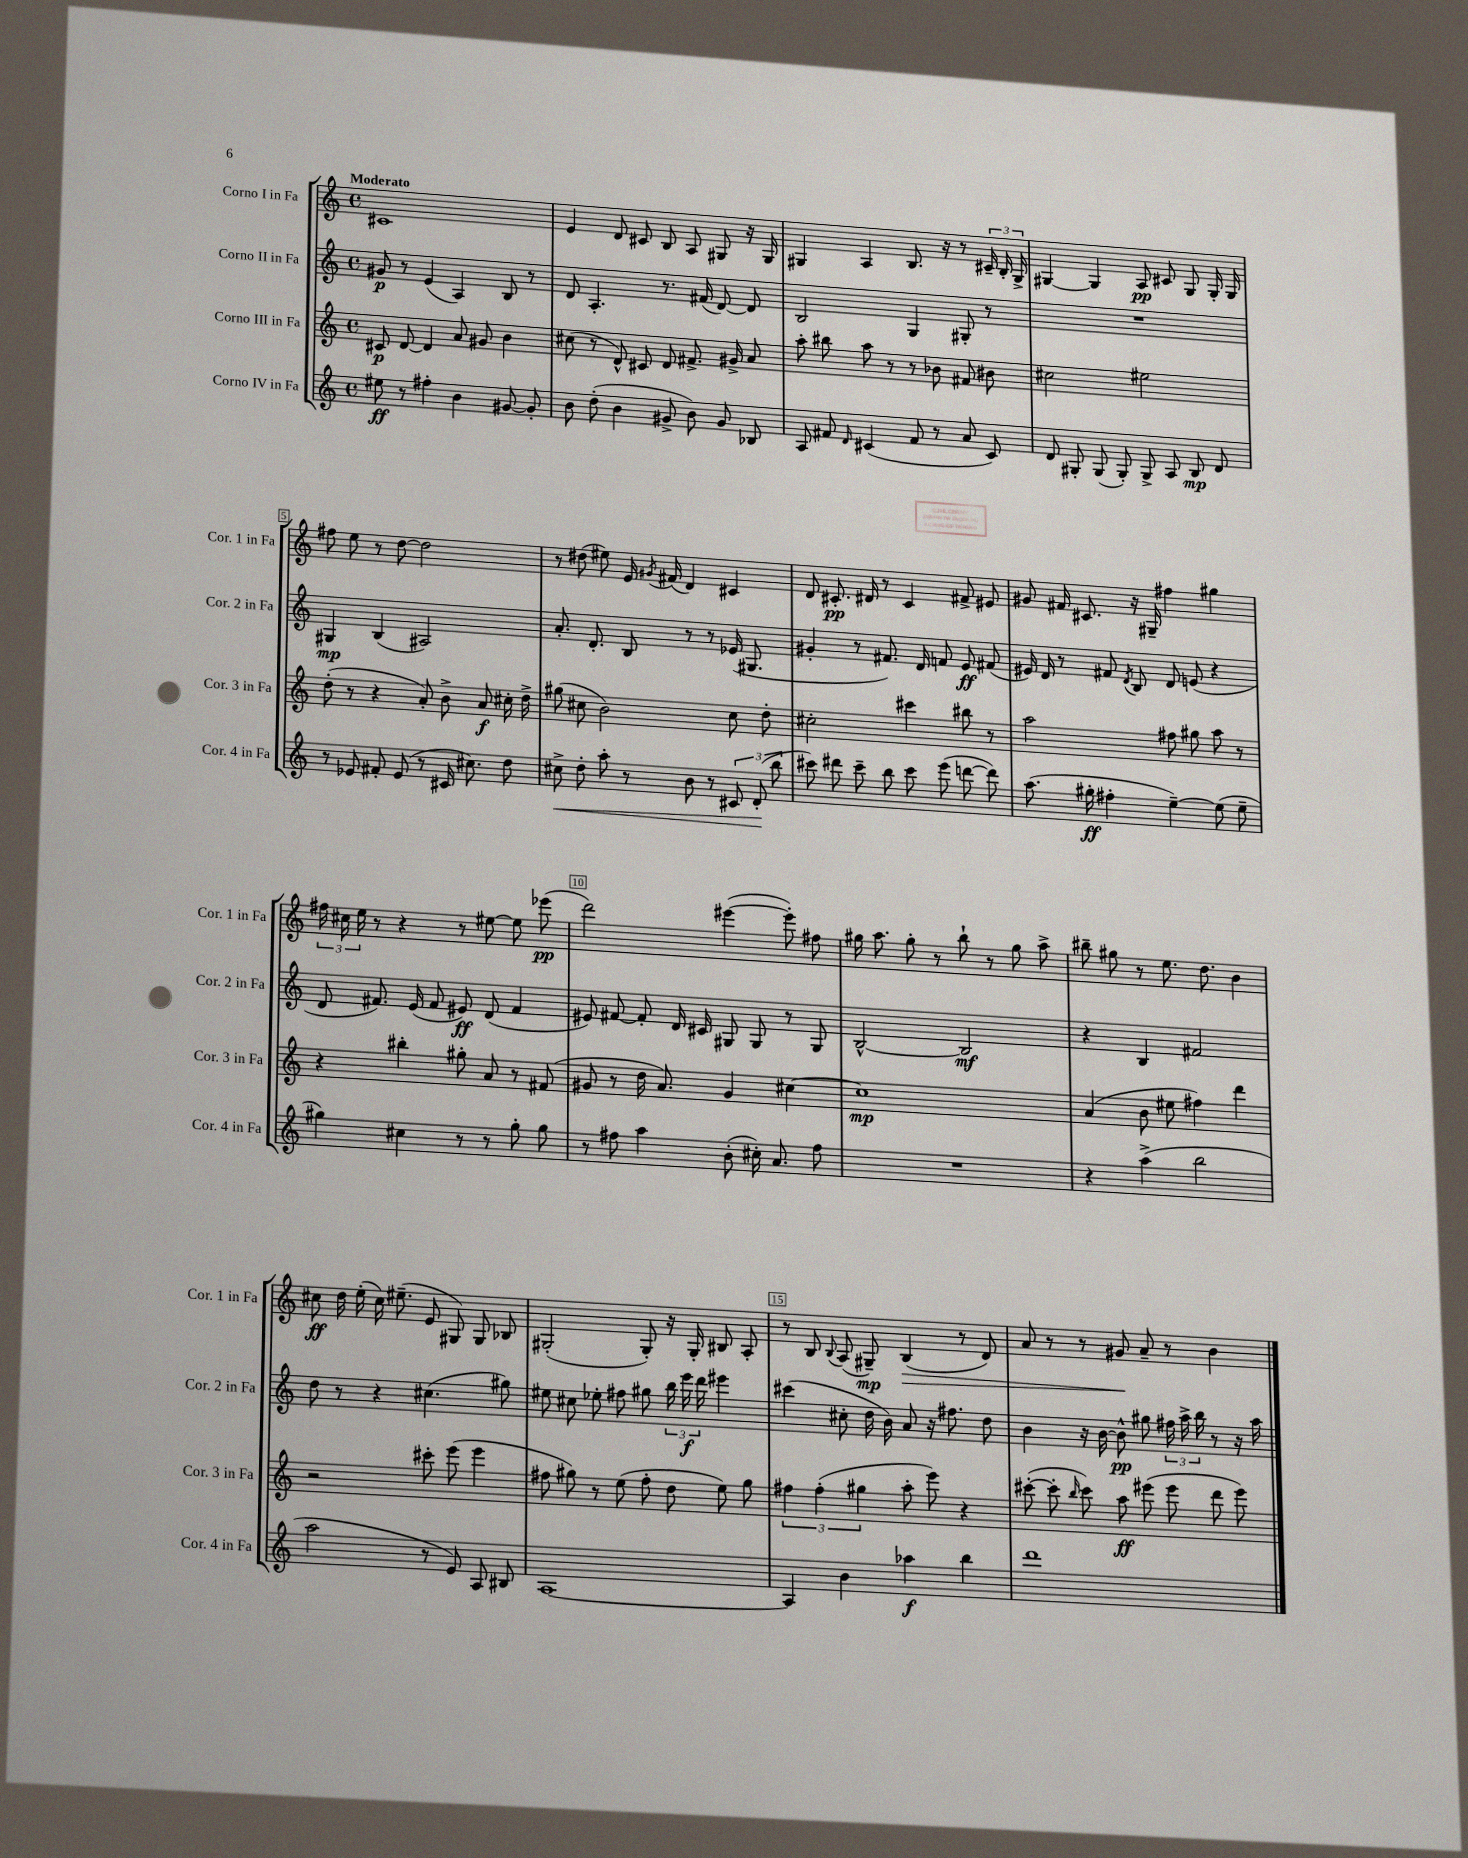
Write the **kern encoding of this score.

**kern	**dynam	**kern	**dynam	**kern	**dynam	**kern	**dynam
*part4	*part4	*part3	*part3	*part2	*part2	*part1	*part1
*staff4	*staff4	*staff3	*staff3	*staff2	*staff2	*staff1	*staff1
*I"Corno IV in Fa	*	*I"Corno III in Fa	*	*I"Corno II in Fa	*	*I"Corno I in Fa	*
*I'Cor. 4 in Fa	*	*I'Cor. 3 in Fa	*	*I'Cor. 2 in Fa	*	*I'Cor. 1 in Fa	*
*clefG2	*	*clefG2	*	*clefG2	*	*clefG2	*
*k[]	*	*k[]	*	*k[]	*	*k[]	*
*M4/4	*	*M4/4	*	*M4/4	*	*M4/4	*
*met(c)	*	*met(c)	*	*met(c)	*	*met(c)	*
=1	=1	=1	=1	=1	=1	=1	=1
!	!	!	!	!	!	!LO:TX:a:B:t=Moderato	!
8ee#X\	ff	8c#X/	p	8g#X/	p	1c#X	.
8r	.	[8d/	.	8r	.	.	.
4ff#X'\	.	4d/]	.	(4e/	.	.	.
4b\	.	8a/	.	4A/)	.	.	.
.	.	8g#X/	.	.	.	.	.
[8g#X/	.	4b\	.	8B/	.	.	.
8g#'/]	.	.	.	8r	.	.	.
=2	=2	=2	=2	=2	=2	=2	=2
8b\	.	(8cc#X\	.	8d/	.	4e/	.
(8dd'\	.	8r	.	4.A'/	.	.	.
4b\	.	8d^^/)	.	.	.	8d/	.
.	.	8c#X/	.	.	.	8c#X/	.
8g#X^/	.	8d/	.	8.r	.	8B/	.
8b\)	.	8.f#X^/	.	.	.	8A/	.
.	.	.	.	(16f#X/	.	.	.
8g#/	.	.	.	[8d/)	.	8G#X/	.
.	.	16g#X^/	.	.	.	.	.
8B-X/	.	8a/	.	8d/]	.	16r	.
.	.	.	.	.	.	16G#/	.
=3	=3	=3	=3	=3	=3	=3	=3
8A/	.	8aa'\	.	2B/	.	4G#X/	.
8f#X/	.	8bb#X\	.	.	.	.	.
16qqd/	.	.	.	.	.	.	.
(4c#X/	.	8aa\	.	.	.	4A/	.
.	.	8r	.	.	.	.	.
8f#/	.	8r	.	4G/	.	8.B/	.
8r	.	8b-X\	.	.	.	.	.
.	.	.	.	.	.	16r	.
8a/	.	8f#X/	.	8G#X'/	.	8r	.
8c#/)	.	8b#X\	.	8r	.	24c#X~/	.
.	.	.	.	.	.	24B'/	.
.	.	.	.	.	.	24G#^/	.
=4	=4	=4	=4	=4	=4	=4	=4
8d/	.	2cc#X\	.	1r	.	[4G#X/	.
8G#X'/	.	.	.	.	.	.	.
(8G#/	.	.	.	.	.	4G#/]	.
8G#'/)	.	.	.	.	.	.	.
8G#^/	.	2ee#X\	.	.	.	8A/	pp
8A/	.	.	.	.	.	8c#X/	.
8B/	mp	.	.	.	.	8G#/	.
8d/	.	.	.	.	.	16G#'/	.
.	.	.	.	.	.	16G#/	.
!!LO:LB:g=z
=5	=5	=5	=5	=5	=5	=5	=5
8r	.	(8dd'\	.	4G#X/	mp	8ff#X\	.
8e-X/	.	8r	.	.	.	8ee\	.
8f#X'/	.	4r	.	(4B/	.	8r	.
(8e-/	.	.	.	.	.	[8dd\	.
8r	.	8a'/)	.	2A#X/)	.	2dd\]	.
16c#X/	.	8b^\	.	.	.	.	.
8.cc#X\)	.	.	.	.	.	.	.
.	.	8a/	f	.	.	.	.
8dd\	.	16cc#X'\	.	.	.	.	.
.	.	16dd^\	.	.	.	.	.
=6	=6	=6	=6	=6	=6	=6	=6
!	!LO:HP:b	!	!	!	!	!	!
8cc#X^\	<	(8gg#X\	.	8.a'/	.	8r	.
8dd'\	.	8cc#X\	.	.	.	(8dd#X\	.
.	.	.	.	8.d'/	.	.	.
8aa'\	.	2b\)	.	.	.	8ee#X\)	.
8r	.	.	.	8B/	.	16e/	.
.	.	.	.	.	.	8qg#X/	.
.	.	.	.	.	.	(16f#X/	.
8b\	.	.	.	8r	.	4d/)	.
8r	.	.	.	8r	.	.	.
12c#X/	.	8cc#\	.	(16e-X/	.	4c#X/	.
.	.	.	.	8.G#X/	.	.	.
(12d'/	.	.	.	.	.	.	.
.	.	8dd'\	.	.	.	.	.
12bb\	[	.	.	.	.	.	.
=7	=7	=7	=7	=7	=7	=7	=7
8ccc#X\)	.	2cc#X'\	.	4g#X'/	.	8d/	.
8ddd#X\	.	.	.	.	.	8.c#X'/	pp
8ccc#~\	.	.	.	8r	.	.	.
.	.	.	.	.	.	16d#X/	.
8bb\	.	.	.	8.f#X/)	.	8r	.
8ccc#\	.	4ccc#X\	.	.	.	4c#/	.
.	.	.	.	16d/	.	.	.
(8eee\	.	.	.	8fn/	.	.	.
[8dddn\	.	8bb#X\	.	8e/	ff	8f#X^/	.
8ddd\])	.	8r	.	(8f#X/	.	8e#X/	.
=8	=8	=8	=8	=8	=8	=8	=8
(8.aa\	.	2aa\	.	16e#X/)	.	8g#X/	.
.	.	.	.	16d/	.	.	.
.	.	.	.	8r	.	16f#X/	.
16gg#X'\	ff	.	.	.	.	8.c#X/	.
4ff#X'\	.	.	.	8f#X/	.	.	.
.	.	.	.	8qd/	.	.	.
.	.	.	.	8B/	.	16r	.
.	.	.	.	.	.	16G#X~/	.
[4ee~\)	.	8ff#X\	.	8d/	.	4ff#X\	.
.	.	8gg#X\	.	(8en/	.	.	.
(8ee\]	.	8aa\	.	4r	.	4gg#X\	.
8ee~\	.	8r	.	.	.	.	.
!!LO:LB:g=z
=9	=9	=9	=9	=9	=9	=9	=9
4gg#X\)	.	4r	.	8d/	.	24ff#X\	.
.	.	.	.	.	.	24cc#X\	.
.	.	.	.	.	.	24ee\	.
.	.	.	.	8.f#X/)	.	8r	.
4cc#X\	.	4bb#X'\	.	.	.	4r	.
.	.	.	.	(16e/	.	.	.
.	.	.	.	8f#/	.	.	.
8r	.	8gg#X'\	.	8e#X/)	ff	8r	.
8r	.	8a/	.	(8d/	.	[8ee#X\	.
8gg#'\	.	8r	.	4f#/	.	8ee#\]	.
8gg#\	.	(8f#X/	.	.	.	(8eee-X\	pp
=10	=10	=10	=10	=10	=10	=10	=10
8r	.	8g#X/	.	8e#X/)	.	2ddd\)	.
8ff#X\	.	8r	.	[8f#X/	.	.	.
4aa\	.	16dd\	.	8f#'/]	.	.	.
.	.	8.a/)	.	.	.	.	.
.	.	.	.	16d/	.	.	.
.	.	.	.	16c#X/	.	.	.
(8b'\	.	4g#/	.	8G#X/	.	([4eee#X\	.
16cc#X'\)	.	.	.	8G#/	.	.	.
8.a/	.	.	.	.	.	.	.
.	.	[4cc#X\	.	8r	.	8eee#'\])	.
8ff#\	.	.	.	8G#/	.	8ff#X\	.
=11	=11	=11	=11	=11	=11	=11	=11
1r	.	1cc#]	mp	[2B^^/	.	16gg#X\	.
.	.	.	.	.	.	8.aa\	.
.	.	.	.	.	.	8gg#'\	.
.	.	.	.	.	.	8r	.
.	.	.	.	2B/]	mf	8bb`\	.
.	.	.	.	.	.	8r	.
.	.	.	.	.	.	8gg#\	.
.	.	.	.	.	.	8aa^\	.
=12	=12	=12	=12	=12	=12	=12	=12
4r	.	(4a/	.	4r	.	8bb#X~\	.
.	.	.	.	.	.	8gg#X\	.
(4aa^\	.	8b\	.	4B/	.	8r	.
.	.	8ee#X\	.	.	.	8.ee\	.
2bb\	.	4ff#X\)	.	2f#X/	.	.	.
.	.	.	.	.	.	8.dd\	.
.	.	4ddd\	.	.	.	4b\	.
!!LO:LB:g=z
=13	=13	=13	=13	=13	=13	=13	=13
2aa\	.	2r	.	8dd\	.	8cc#X\	ff
.	.	.	.	8r	.	16dd\	.
.	.	.	.	.	.	(16ee'\	.
.	.	.	.	4r	.	16cc#\)	.
.	.	.	.	.	.	(8.ee#X~\	.
8r	.	8ccc#X'\	.	(4.cc#X\	.	8e/	.
8e/)	.	(8eee\	.	.	.	8G#X/)	.
8A/	.	4eee\	.	.	.	8G#/	.
8B#X/	.	.	.	8gg#X\)	.	8B-X/	.
=14	=14	=14	=14	=14	=14	=14	=14
[1A	.	8ff#X\	.	8ee#X\	.	(2G#X'/	.
.	.	8gg#X\)	.	8cc#X\	.	.	.
.	.	8r	.	8ee-X'\	.	.	.
.	.	(8ee\	.	8ff#X\	.	.	.
.	.	8ff#'\	.	8gg#X\	.	8G#'/)	.
.	.	8dd\	.	24bb\	.	16r	.
.	.	.	.	24eee\	f	.	.
.	.	.	.	.	.	16G#'/	.
.	.	.	.	24ddd\	.	.	.
.	.	8ee\)	.	4eee#X\	.	8B#X/	.
.	.	8gg#\	.	.	.	8A'/	.
=15	=15	=15	=15	=15	=15	=15	=15
4A/]	.	6ff#X\	.	(4ccc#X\	.	8r	.
.	.	.	.	.	.	8B/	.
.	.	(6ff#'\	.	.	.	.	.
.	.	.	.	.	.	8qqB/	.
4b\	.	.	.	8cc#X'\	.	(8A/	.
.	.	6gg#X\	.	.	.	.	.
.	.	.	.	16dd\	.	8G#X~/)	mp
.	.	.	.	16b\)	.	.	.
!	!	!	!	!	!	!	!LO:HP:b
4aa-X\	f	8aa'\	.	8a/	.	(4B/	>
.	.	8eee\)	.	16r	.	.	.
.	.	.	.	8.ff#X\	.	.	.
4bb\	.	4r	.	.	.	8r	.
.	.	.	.	8dd\	.	8d/)	.
=16	=16	=16	=16	=16	=16	=16	=16
1ddd	.	([8ccc#X'\	.	4b\	.	8a/	.
.	.	8ccc#'\]	.	.	.	8r	.
.	.	16qqbb/	.	.	.	.	.
.	.	8ccc#\)	.	16r	.	8r	.
.	.	.	.	[16b\	.	.	.
.	.	8aa\	ff	8b^^\]	pp	8g#X/	.
.	.	(8eee#X\	.	8gg#X\	.	8a~/	]
.	.	8eee#\	.	24ff#X\	.	8r	.
.	.	.	.	24aa^\	.	.	.
.	.	.	.	24bb\	.	.	.
.	.	8ddd\	.	8r	.	4b\	.
.	.	8eee#\)	.	16r	.	.	.
.	.	.	.	16aa\	.	.	.
==	==	==	==	==	==	==	==
*-	*-	*-	*-	*-	*-	*-	*-
